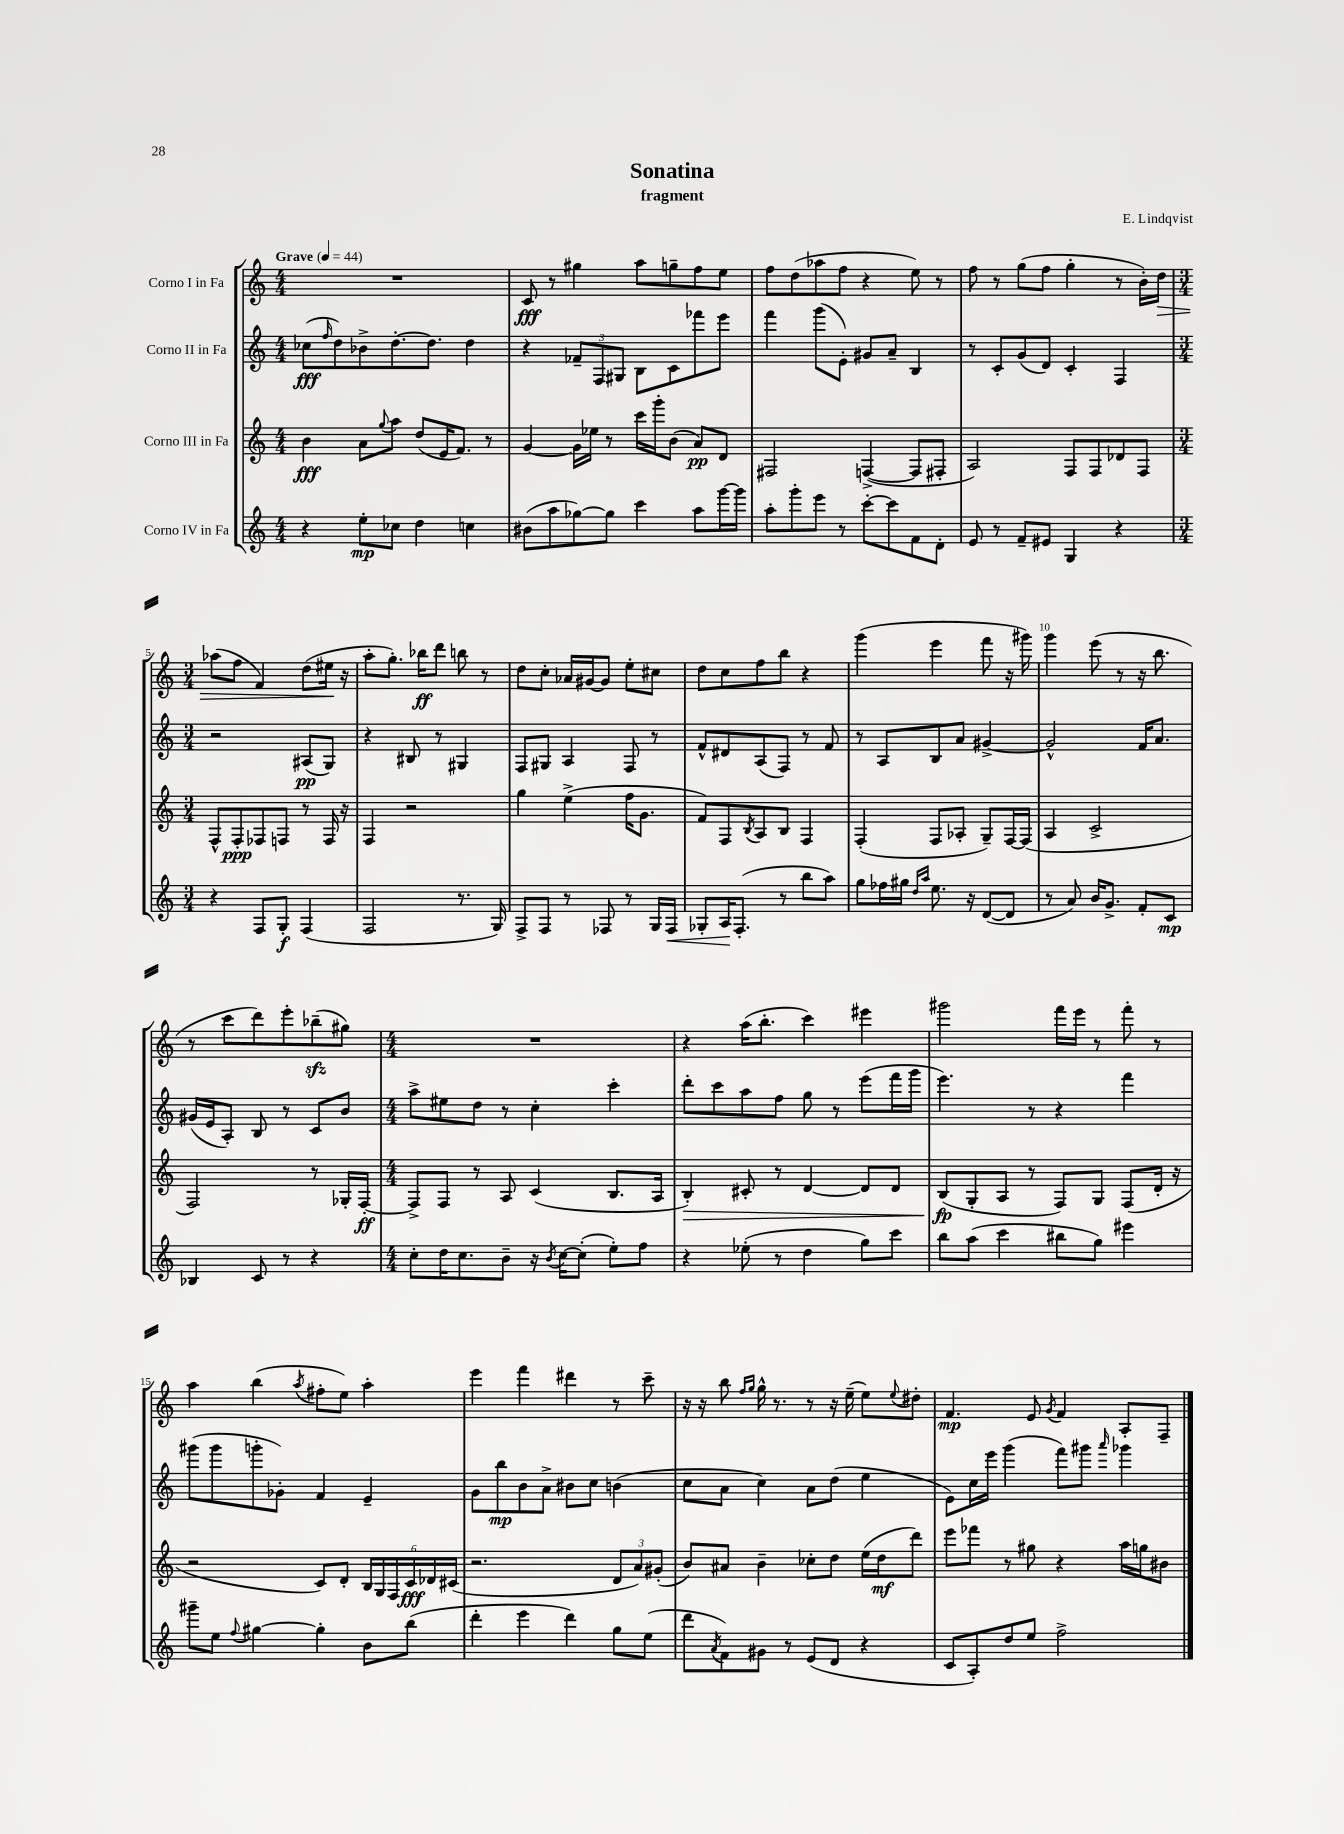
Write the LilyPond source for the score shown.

\header { title = "Sonatina" composer = "E. Lindqvist" subtitle = "fragment" }
<<
\new StaffGroup <<
\new Staff = "s0" \with { instrumentName = "Corno I in Fa" } {
    \clef treble \key c \major \numericTimeSignature \time 4/4 \tempo "Grave" 4 = 44
    R1 |
    c'8\fff r8 gis''4 a''8 g''8-- f''8 e''8 |
    f''8 d''8( aes''8 f''8 r4 e''8) r8 |
    f''8 r8 g''8( f''8 g''4-. r8 b'16-.) d''16\> |
    \numericTimeSignature \time 3/4 aes''8( f''8 f'4) d''8( eis''16\! r16 |
    a''8-. g''8.-.) bes''16\ff d'''8 b''8 r8 |
    d''8 c''8-. aes'16 gis'16~ gis'8 e''8-. cis''8 |
    d''8 c''8 f''8 b''8 r4 |
    g'''4( e'''4 f'''8 r16 gis'''16) |
    g'''4 e'''8( r8 r16 b''8. |
    r8 c'''8 d'''8) e'''8-. bes''8--\sfz( gis''8) |
    \numericTimeSignature \time 4/4 R1 |
    r4 a''16( b''8.-. c'''4) eis'''4 |
    gis'''2 f'''16 e'''16 r8 f'''8-. r8 |
    a''4 b''4( \acciaccatura { a''8 } fis''8-. e''8) a''4-. |
    e'''4 f'''4 dis'''4 r8 c'''8-- |
    r16 r16 b''8 \grace { f''16 g''16 } g''16-^ r8. r8 r16 e''16--( e''8) \appoggiatura { e''8 } dis''8-. |
    f'4.\mp e'8 \acciaccatura { g'8 } f'4 a8-. f8-- \bar "|." |
}
\new Staff = "s1" \with { instrumentName = "Corno II in Fa" } {
    \clef treble \key c \major \numericTimeSignature \time 4/4
    ces''8\fff( \grace { f''16 } d''8) bes'8-> d''8.~-. d''8. d''4 |
    r4 \tuplet 3/2 { fes'8-- f8 gis8 } b8 c'8 fes'''8 e'''8 |
    f'''4 g'''8( e'8-.) gis'8 a'8-- b4 |
    r8 c'8-. g'8( d'8) c'4-. f4 |
    \numericTimeSignature \time 3/4 r2 ais8\pp( g8) |
    r4 bis8 r8 gis4 |
    f8 gis8 a4 f8 r8 |
    f'8-^ dis'8 a8( f8) r8 f'8 |
    r8 a8 b8 a'8 gis'4~-> |
    gis'2-^ f'16 a'8. |
    gis'16( e'16 a8-.) b8 r8 c'8 b'8 |
    \numericTimeSignature \time 4/4 a''8-> eis''8 d''8 r8 c''4-. c'''4-. |
    d'''8-. c'''8 a''8 f''8 g''8 r8 e'''8( f'''16 g'''16 |
    e'''4.) r8 r4 f'''4 |
    gis'''8( gis'''8 g'''8-. ges'8-.) f'4 e'4-- |
    g'8 b''8\mp b'8 a'8-> bis'8 c''8 b'4( |
    c''8 a'8 c''4) a'8 d''8( e''4 |
    e'8) c''16 e'''16 g'''4( f'''8) gis'''8 \grace { a'''16 } ges'''4 \bar "|." |
}
\new Staff = "s2" \with { instrumentName = "Corno III in Fa" } {
    \clef treble \key c \major \numericTimeSignature \time 4/4
    b'4\fff a'8 \appoggiatura { g''8 } a''8 d''8( e'16 f'8.) r8 |
    g'4~ g'16 ees''16 r8 c'''16 g'''16-. b'8( a'8\pp) d'8 |
    fis2 f4~->( f8 fis8-. |
    a2) f8 f8 des'8 f8 |
    \numericTimeSignature \time 3/4 f8-^ f8-.\ppp fes8 f8 r8 f16 r16 |
    f4 r2 |
    g''4 e''4->( f''16 g'8. |
    f'8) f8 \acciaccatura { b8 } a8 b8 f4 |
    f4-.( f8 aes8-. g8--) f16~ f16( |
    a4 c'2-> |
    f2) r8 ges16-. f16~-.\ff |
    \numericTimeSignature \time 4/4 f8-> f8 r8 a8 c'4( b8. a16 |
    b4-.\>) cis'8-. r8 d'4~ d'8 d'8 |
    b8\fp\!( g8-. a8 r8 f8) g8 f8( d'16-. r16 |
    r2 c'8) d'8-. \tuplet 6/4 { b16 g16 f16 c'16\fff des'16 cis'16( } |
    r2. \tuplet 3/2 { d'8 a'8) gis'8-.( } |
    b'8) ais'8 b'4-- ces''8-. d''8 e''16( d''16\mf d'''8) |
    e'''8 fes'''8 r8 gis''8 r4 a''16 g''16 bis'8 \bar "|." |
}
\new Staff = "s3" \with { instrumentName = "Corno IV in Fa" } {
    \clef treble \key c \major \numericTimeSignature \time 4/4
    r4 e''8-.\mp ces''8 d''4 c''4 |
    bis'8( a''8 ges''8~) ges''8 c'''4 a''8 g'''16~ g'''16 |
    a''8-. g'''8-. e'''8 r8 c'''8~-. c'''8 f'8 d'8-. |
    e'8 r8 f'8-- eis'8 g4 r4 |
    \numericTimeSignature \time 3/4 r4 f8 g8-.\f f4( |
    f2 r8. g16) |
    f8-> f8 r8 fes8 r8 g16 fes16\< |
    ges8-. a16\! f8.-.( r8 b''8 a''8) |
    g''8 fes''16 gis''16 \grace { d''16 a''16 } e''8. r16 d'8~( d'8 |
    r8 a'8) b'16 g'8.-> f'8-. c'8\mp |
    bes4 c'8 r8 r4 |
    \numericTimeSignature \time 4/4 c''8-. d''16 c''8. b'8-- r16 \acciaccatura { b'8 } c''16~ c''8-.( e''8-.) f''8 |
    r4 ees''8-.( r8 d''4 g''8) c'''8 |
    b''8 a''8( c'''4 bis''8 g''8) eis'''4 |
    gis'''8-- e''8 \appoggiatura { f''8 } gis''4~ gis''4-. b'8 b''8( |
    d'''4-. e'''4 d'''4) g''8 e''8( |
    d'''8 \acciaccatura { a'8 } f'8) gis'8 r8 e'8( d'8 r4 |
    c'8 a8-.) d''8 e''8 f''2-> \bar "|." |
}
>>
>>
\layout { \context { \Score \override BarNumber.break-visibility = ##(#f #t #t) barNumberVisibility = #(every-nth-bar-number-visible 5) } }
